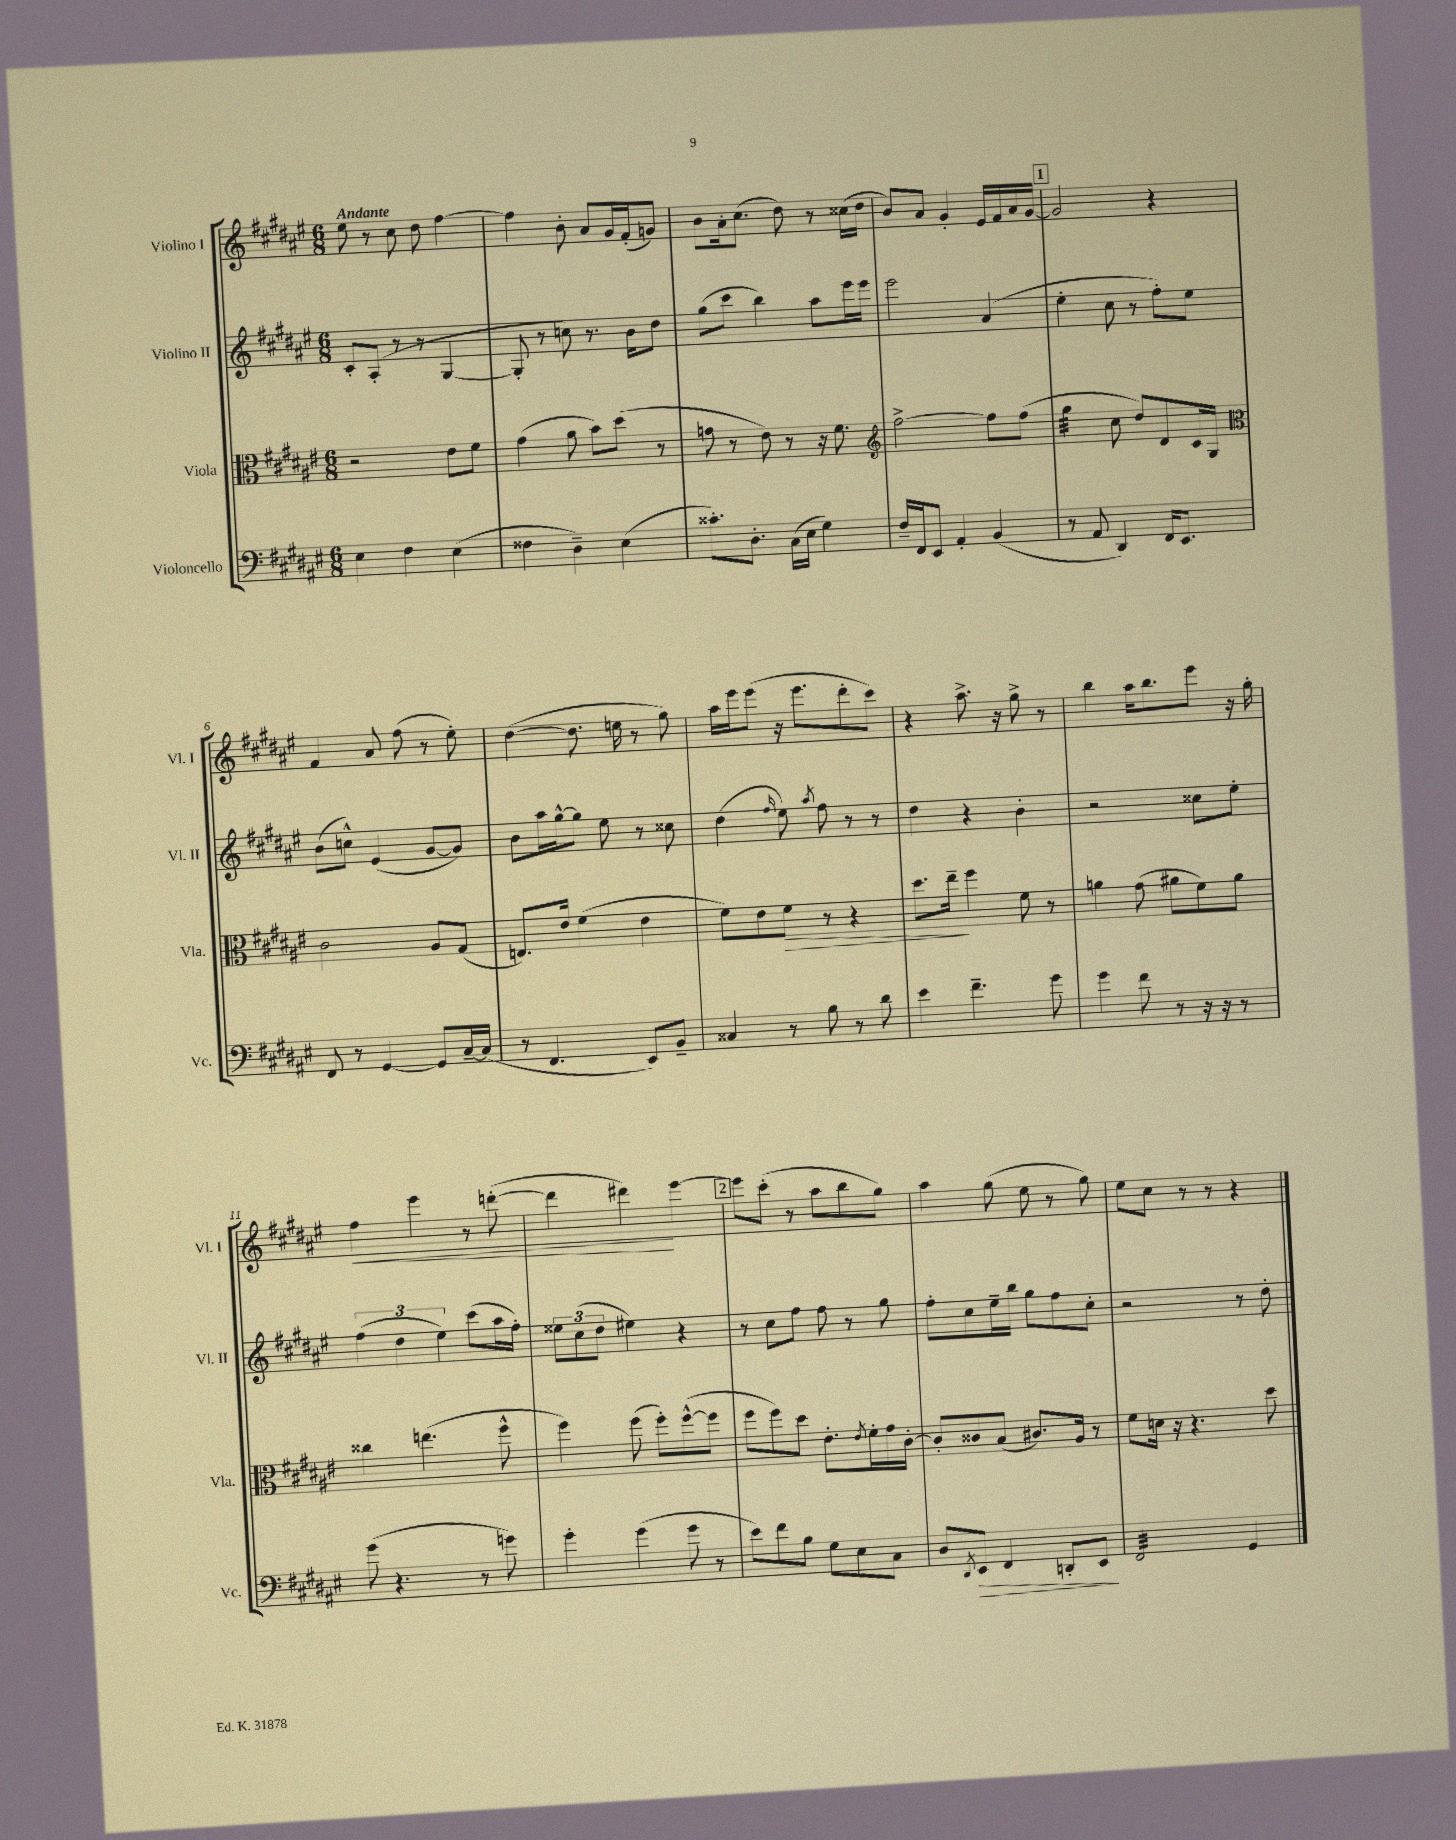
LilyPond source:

<<
\new StaffGroup <<
\new Staff = "s0" \with { instrumentName = "Violino I" shortInstrumentName = "Vl. I" } {
    \clef treble \key fis \major \numericTimeSignature \time 6/8 \tempo "Andante"
    eis''8 r8 cis''8 dis''8 fis''4~ |
    fis''4 b'8-. ais'8 gis'16 fis'16-.( g'8) |
    b'8 ais'16-. cis''8.( dis''8) r8 cisis''16( dis''16 |
    b'8) ais'8 gis'4-. eis'16 fis'16 ais'16 gis'16~ |
    \mark \markup { \box "1" } gis'2 r4 |
    fis'4 ais'8 fis''8( r8 eis''8-.) |
    dis''4~( dis''8. e''16 r8 gis''8) |
    ais''16 eis'''16 eis'''8( r16 eis'''8. dis'''8-. cis'''8) |
    r4 ais''8.-> r16 gis''8-> r8 |
    b''4 ais''16 b''8. eis'''8 r16 gis''16-. |
    fis''4\< eis'''4 r8 d'''8~-.( |
    d'''4 dis'''4\!) eis'''4~ |
    \mark \markup { \box "2" } eis'''8 cis'''8-.( r8 ais''8 b''8 gis''8) |
    ais''4 gis''8( eis''8 r8 gis''8) |
    eis''8 cis''8 r8 r8 r4 \bar "|." |
}
\new Staff = "s1" \with { instrumentName = "Violino II" shortInstrumentName = "Vl. II" } {
    \clef treble \key fis \major \numericTimeSignature \time 6/8
    cis'8-. ais8-.( r8 r8 gis4~ |
    gis8-. r8 c''8) r8. b'16 dis''8 |
    gis''8( cis'''8 b''4) ais''8 eis'''16 eis'''16 |
    eis'''2 ais'4( |
    \mark \markup { \box "1" } eis''4-. cis''8 r8 fis''8-.) eis''8 |
    b'8( c''8-^) eis'4( gis'8~ gis'8) |
    b'8 ais''16 gis''16~-^ gis''8 eis''8 r8 cisis''8 |
    dis''4( \grace { fis''16 } eis''8) \acciaccatura { ais''8 } fis''8 r8 r8 |
    dis''4 r4 b'4-. |
    r2 cisis''8 eis''8-. |
    \tuplet 3/2 { fis''4( dis''4 eis''4) } cis'''8( ais''16 fis''16-.) |
    \tuplet 3/2 { eisis''8 cis''8( dis''8 } eis''4) r4 |
    \mark \markup { \box "2" } r8 cis''8 fis''8 fis''8 r8 gis''8 |
    fis''8-. cis''8 eis''16-- b''16 gis''8 fis''8 cis''8-. |
    r2 r8 dis''8-. \bar "|." |
}
\new Staff = "s2" \with { instrumentName = "Viola" shortInstrumentName = "Vla." } {
    \clef alto \key fis \major \numericTimeSignature \time 6/8
    r2 eis'8 fis'8 |
    gis'4( ais'8 b'8) dis''8( r8 |
    g'8 r8 eis'8) r8 r16 fis'8. |
    \clef treble fis''2~-> fis''8 fis''8( |
    \mark \markup { \box "1" } gis''4:32 cis''8 dis''8) dis'8 cis'16 gis16 |
    \clef alto cis'2 ais8 gis8( |
    e8.) eis'16 fis'4( eis'4 |
    fis'8) eis'8 fis'8\> r8 r4 |
    dis''8. eis''16--\! fis''4 fis'8 r8 |
    a'4 gis'8( ais'8 fis'8) ais'8 |
    cisis''4 e''4.( fis''8-^ |
    fis''4) fis''8( fis''8-.) fis''8~-^( fis''8 |
    \mark \markup { \box "2" } fis''8 fis''8) dis''8 eis'8.-. \acciaccatura { eis'8 } fis'16-. gis'16 cis'16~-. |
    cis'8-. cisis'8 b8( cis'8.) ais16 r8 |
    fis'8 d'16 r16 r4. dis''8 \bar "|." |
}
\new Staff = "s3" \with { instrumentName = "Violoncello" shortInstrumentName = "Vc." } {
    \clef bass \key fis \major \numericTimeSignature \time 6/8
    eis4 fis4 eis4( |
    fisis4 dis4--) eis4( |
    cisis'8.-.) dis8.-. cis16( eis16 gis4) |
    fis16-- fis,16 eis,8 ais,4-. b,4( |
    \mark \markup { \box "1" } r8 ais,8 dis,4) fis,16 eis,8. |
    fis,8 r8 gis,4~ gis,8 cis16~-- cis16( |
    r8 fis,4. eis,8) b,8-- |
    cisis4 r8 b8 r8 dis'8 |
    eis'4 fis'4.-- gis'8 |
    gis'4 fis'8 r8 r16 r16 r8 |
    gis'8( r4. r8 g'8) |
    gis'4-. gis'4( gis'8 r8 |
    \mark \markup { \box "2" } eis'8) fis'8 b8 gis8 eis8 cis8 |
    dis8 \acciaccatura { dis,8 } eis,8\> fis,4 d,8-. eis,8\! |
    fis,2:32 gis,4 \bar "|." |
}
>>
>>
